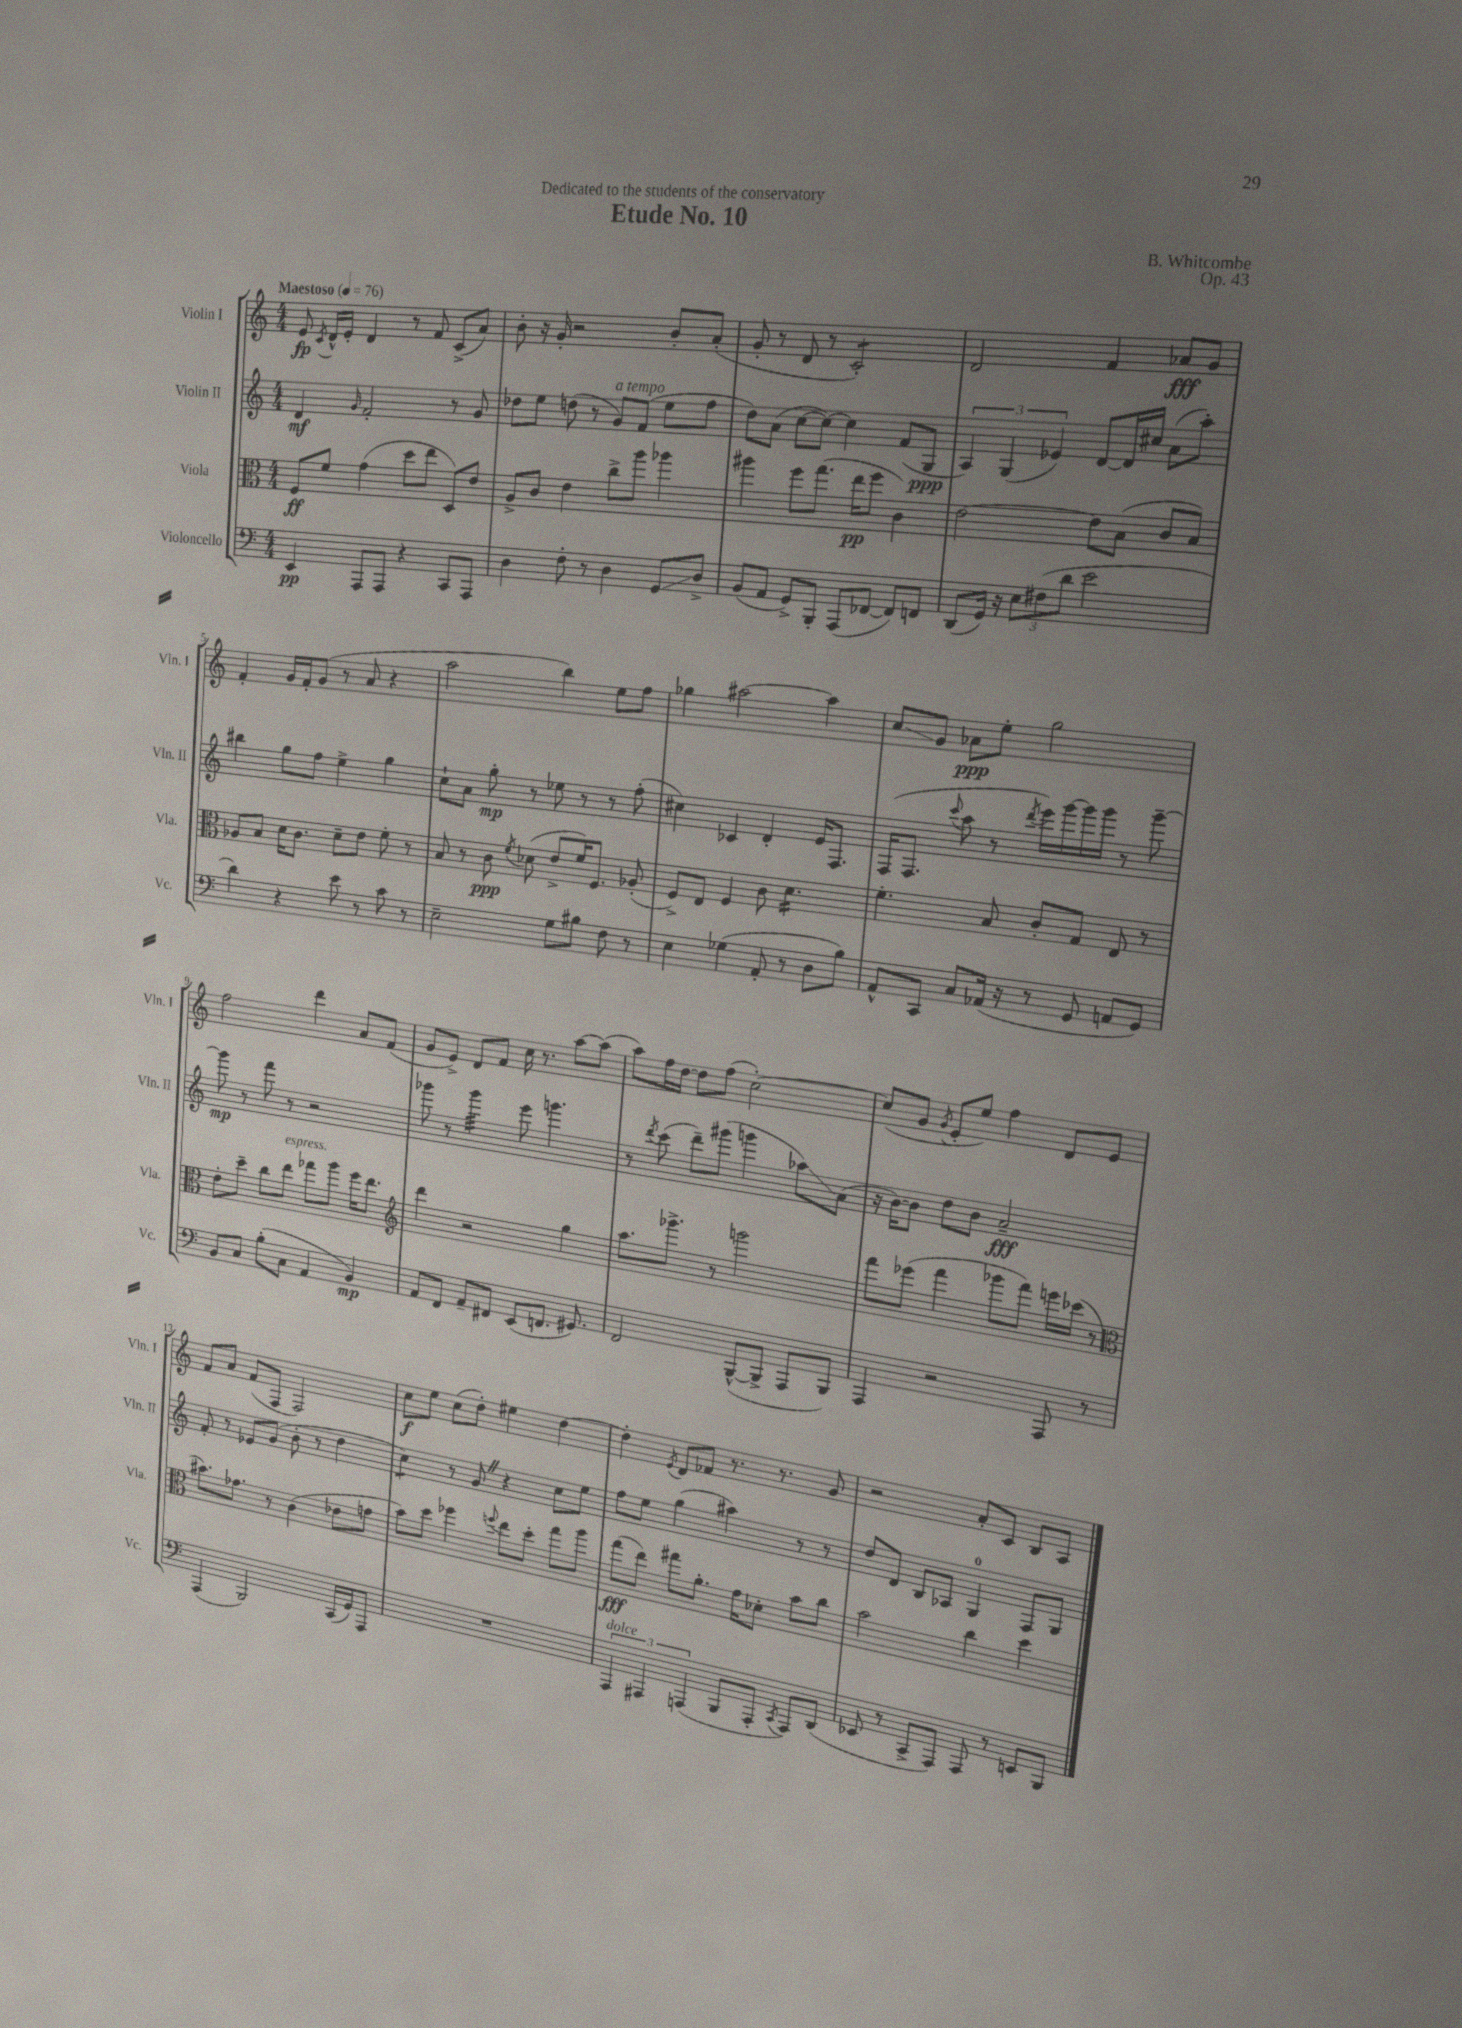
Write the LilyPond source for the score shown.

\header { title = "Etude No. 10" composer = "B. Whitcombe" dedication = "Dedicated to the students of the conservatory" opus = "Op. 43" }
<<
\new StaffGroup <<
\new Staff = "s0" \with { instrumentName = "Violin I" shortInstrumentName = "Vln. I" } {
    \clef treble \key c \major \numericTimeSignature \time 4/4 \tempo "Maestoso" 4 = 76
    \autoBeamOff e'8\fp \acciaccatura { c'8 } d'16[-^ e'16]-. d'4 r8 f'8 c'8[->( a'8]) |
    b'8-. r16 g'16-. r2 b'8[-. a'8]-.( |
    g'8-. r8 d'8 r8 c'2:8-.) |
    d'2 f'4 aes'8[\fff g'8] |
    f'4-. g'16[ f'16-. g'8]( r8 a'8 r4 |
    a''2 b''4) e''8[ f''8] |
    ges''4 ais''2~ ais''4 |
    c''8[\glissando g'8] aes'8[\ppp e''8]-. g''2 |
    f''2 d'''4 a'8[ f'8]( |
    g'8[ e'8]->) d'8[ f'8] c''16 r8. a''8[~ a''8]( |
    a''8[) f''16 d''16]~ d''8[ f''8]( c''2~-.) |
    c''8[( g'8] \acciaccatura { g'8 } e'8[-. e''8]) f''4 d'8[ e'8] |
    f'8[ a'8] f'8[( f8] f2) |
    c''8[\f e''8] c''8[( d''8]-.) eis''4 d''4~ |
    d''4-. \acciaccatura { e'8 } d'8[ fes'8] r8. r8. g'8 |
    r2 a'8[-. c'8] b8[ a8] \bar "|." |
}
\new Staff = "s1" \with { instrumentName = "Violin II" shortInstrumentName = "Vln. II" } {
    \clef treble \key c \major \numericTimeSignature \time 4/4
    \autoBeamOff d'4\mf \grace { g'16 } f'2-. r8 g'8 |
    des''8[ e''8] d''8( r8 g'8[^\markup { \italic "a tempo" }) f'8]( e''8[ f''8] |
    d''8[) a'8]( c''8[~ c''8]~) c''4 f'8[( g8]\ppp |
    \tuplet 3/2 { a4) g4( ees'4) } d'8[~ d'16 cis''16] a'8[( a''8]-.) |
    bis''4 g''8[ f''8] e''4-> g''4 |
    c''8[-! a'8] g''8-.\mp r8 ees''8 r8 r8 f''8-.( |
    cis''4) ces'4 d'4-. e'16[ f8.] |
    f16[( f8.] \appoggiatura { c'''8 } a''8 r8 \acciaccatura { d'''8 } e'''16[) g'''16~ g'''16 g'''16] r8 g'''8~-- |
    g'''8\mp r8 f'''8 r8 r2 |
    ges'''8 r8 ges'''4:32 e'''8 g'''4. |
    r8 \acciaccatura { d'''8 } c'''8( d'''8[--) gis'''8]( g'''4 aes''8[\glissando) a'8]( |
    r16 b'16[~) b'8] d''8[ b'8] a'2--\fff |
    f'8-. r8 ees'8[ g'8]( b'8-. r8 d''4 |
    c''4:8) r8 g'8 \once \override BreathingSign.text = \markup { \musicglyph "scripts.caesura.straight" } \breathe r4 c''8[ e''8] |
    f''8[ e''8] g''4( ais''4) r8 r8 |
    d''8[ d'8] b8[ aes8] g4-0 f8[ g8] \bar "|." |
}
\new Staff = "s2" \with { instrumentName = "Viola" shortInstrumentName = "Vla." } {
    \clef alto \key c \major \numericTimeSignature \time 4/4
    \autoBeamOff f8[\ff f'8] g'4( d''8[ e''8] d8[) e'8] |
    a8[-> c'8] e'4 c''8[-> a''8] aes''4 |
    ais''4 f''8[ g''8.]( e''16[\pp f''8] c'4) |
    e'2~ e'8[ b8]( c'8[ b8]) |
    aes8[ b8] d'16[ c'8.] d'8[-- e'8] f'8-. r8 |
    b8 r8 c'8\ppp \acciaccatura { f'8 } des'8( e'8[-> f'16) f8.] aes8-.( |
    f8[->) e8] f4 c'8 d'4.:16 |
    f'4.-. b8 c'8[-. g8] e8 r8 |
    e'8[-. d''8]-- c''8[ e''8]^\markup { \italic "espress." } ges''8[ a''8] f''16[ e''8.] |
    \clef treble d'''4 r2 g''4 |
    a''8.[ ges'''8.]-> r8 g'''2 |
    f'''8[ ees'''8]( f'''4 ges'''8[ f'''8]) e'''16[ ces'''16]( r8 |
    \clef alto bis'8.[) ges'8.] r8 c'4( ees'8[ g'8] |
    b'8[) d''8] fes''4 \appoggiatura { f''8 } e''8[ d''8]-. g''8[ a''8] |
    g''8[\fff( e''8]) gis''8[ a'8.]-. g'16[ des'8]-. b'8[ c''8] |
    b'2 c''4 d''4 \bar "|." |
}
\new Staff = "s3" \with { instrumentName = "Violoncello" shortInstrumentName = "Vc." } {
    \clef bass \key c \major \numericTimeSignature \time 4/4
    \autoBeamOff e,4\pp a,,8[ a,,8] r4 c,8[ a,,8] |
    d4 f8-. r8 d4 g,8[\glissando d8]-> |
    b,8[( a,8] g,8[->) b,,8]-. a,,8[( fes,8]~ fes,8[) f,8] |
    d,8[( g,16]) r16 \tuplet 3/2 { e8[ fis8( d'8] } e'2 |
    d'4) r4 e'8 r8 c'8 r8 |
    e2-- g8[ bis8] f8 r8 |
    e4 ges4( a,8-. r8 d8[ b8]) |
    a,8[-^ c,8] c8[ aes,16]( r16 r8 g,8 a,8[ g,8]) |
    b,8[ c8] b8[-.( c8] a,4 b,4\mp) |
    a,8[ f,8] a,8[-- fis,8] e,8[( f,8.] gis,8.) |
    f,2 b,,8[~-^( b,,8]-> a,,8[ b,,8]) |
    a,,4 r2 a,,8 r8 |
    a,,4( b,,2) c,16[( g,16) a,,8] |
    R1 |
    \tuplet 3/2 { a,,4^\markup { \italic "dolce" } ais,,4 a,,4( } b,,8[ a,,8]-. \acciaccatura { c,8 } a,,8[) d,8]( |
    ees,8 r8 c,8[-> a,,8]) a,,8 r8 e,8[ b,,8] \bar "|." |
}
>>
>>
